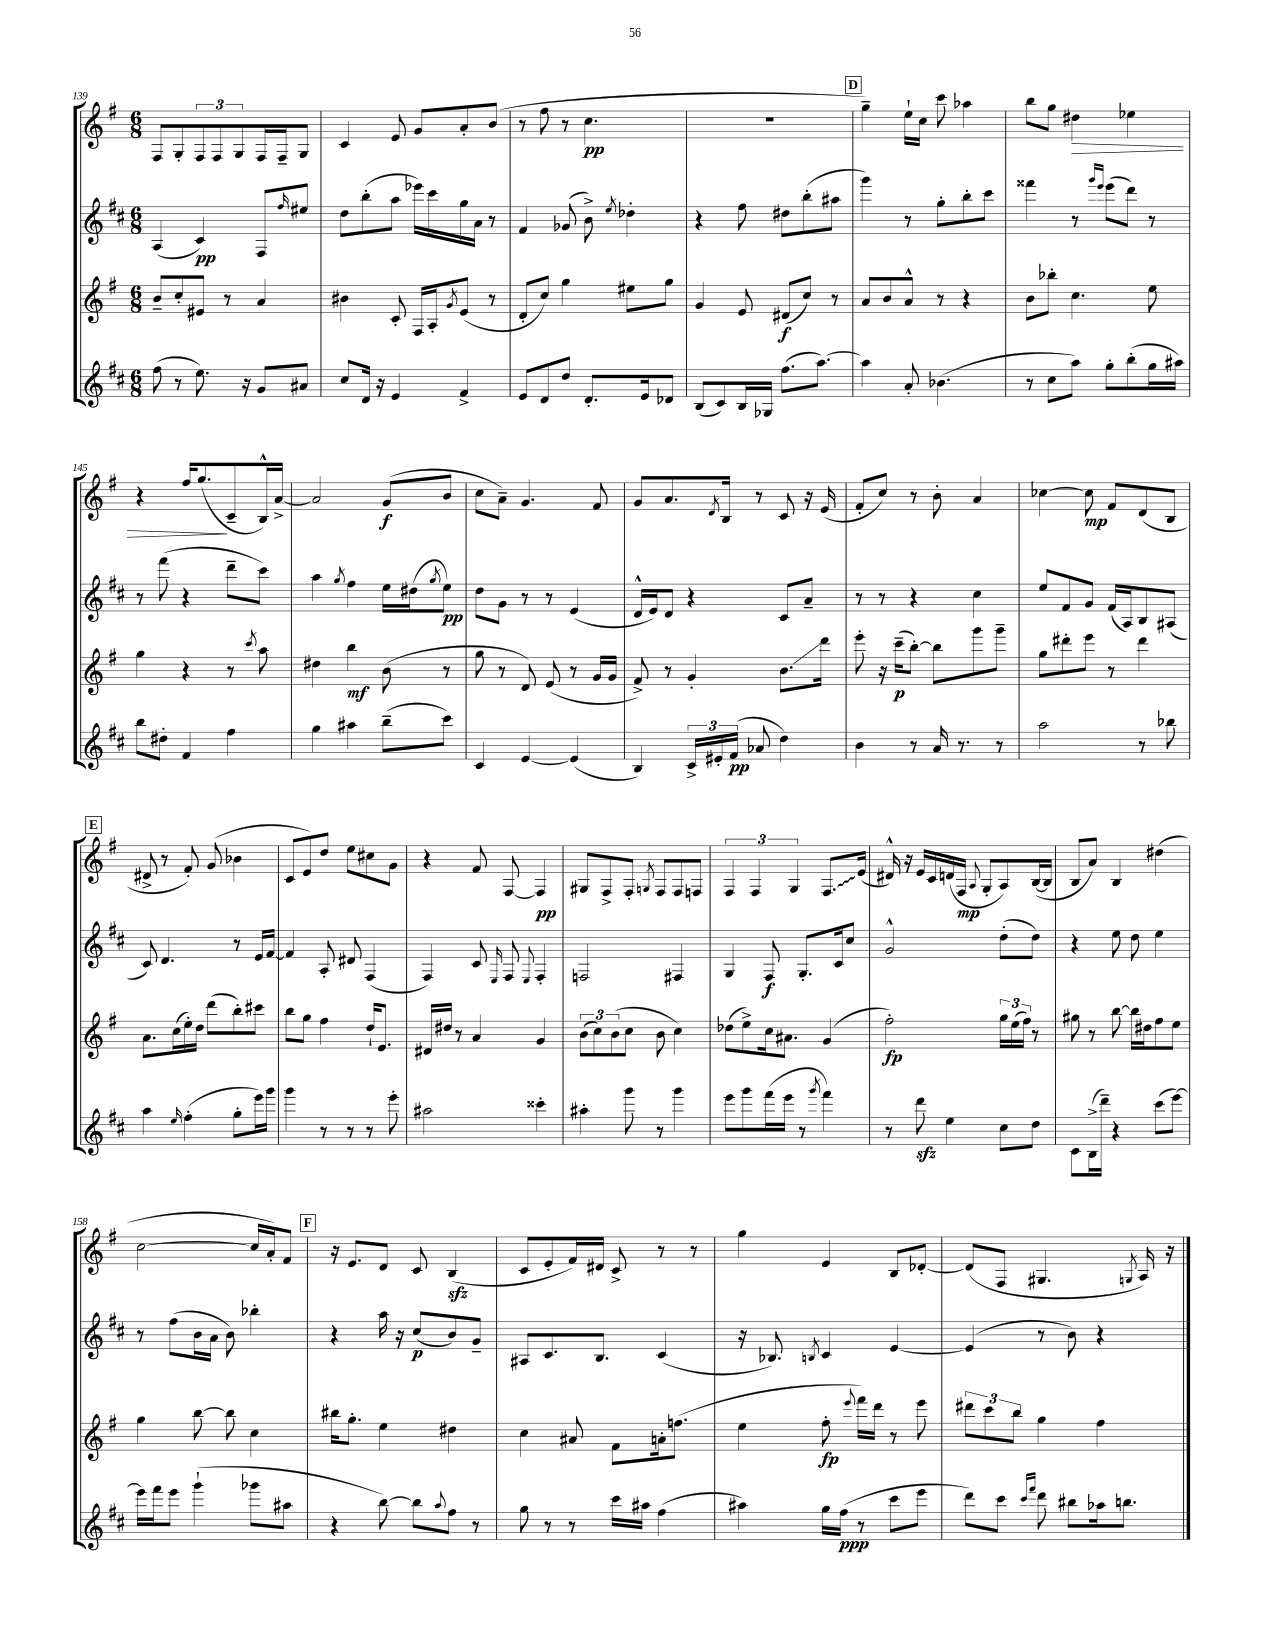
<<
\new StaffGroup <<
\new Staff = "s0" {
    \clef treble \key g \major \numericTimeSignature \time 6/8
    fis8 g8-. \tuplet 3/2 { fis8 fis8 g8 } fis16 fis16-- g8 |
    c'4 e'8 g'8 a'8-. b'8( |
    r8 fis''8 r8 c''4.\pp |
    R2. |
    \mark \markup { \box "D" } g''4--) e''16-! c''16 c'''8 aes''4 |
    b''8 g''8 dis''4\> ees''4 |
    r4 fis''16 g''8.\!( c'8-- b16-^) a'16~-> |
    a'2 g'8\f( b'8 |
    c''8 a'8--) g'4. fis'8 |
    g'8 a'8. \acciaccatura { d'8 } b16 r8 c'8 r16 e'16( |
    fis'8-. c''8) r8 b'8-. a'4 |
    ces''4~ ces''8\mp fis'8 d'8( b8 |
    \mark \markup { \box "E" } dis'8-> r8 fis'8-.) g'8( bes'4 |
    c'8 e'8) d''8 e''8 cis''8 g'8 |
    r4 fis'8 fis8~ fis4\pp |
    gis8 fis8-> fis8-. \acciaccatura { g8 } fis8 fis8 f8 |
    \tuplet 3/2 { fis4 fis4 g4 } \once \override Glissando.style = #'zigzag fis8.\glissando e'16( |
    dis'16-^) r16 e'16 c'16 d'16( fis16\mp \appoggiatura { a8 } g8-. a8) b16~( b16 |
    b8 a'8) b4 dis''4( |
    c''2~ c''16 a'16-.) fis'8 |
    \mark \markup { \box "F" } r16 e'8. d'8 c'8 b4\sfz( |
    c'8 e'8-. fis'16) dis'16 c'8-> r8 r8 |
    g''4 e'4 b8 des'8~-. |
    des'8( fis8 gis4. \acciaccatura { g8 } a16) r16 \bar "|." |
}
\new Staff = "s1" {
    \clef treble \key d \major \numericTimeSignature \time 6/8
    a4( cis'4\pp) fis8 \grace { fis''16 } eis''8 |
    d''8 b''8-.( a''8 ees'''16) cis'''16 g''16 a'16 r8 |
    fis'4 ges'8( b'8->) \acciaccatura { e''8 } des''4-. |
    r4 fis''8 dis''8 b''8-.( ais''8 |
    \mark \markup { \box "D" } g'''4) r8 g''8-. b''8-. cis'''8 |
    fisis'''4 r8 \grace { g'''16 e'''16 } e'''8( d'''8) r8 |
    r8 fis'''8( r4 d'''8-- cis'''8) |
    a''4 \acciaccatura { g''8 } fis''4 e''16 dis''16( \acciaccatura { g''8 } e''8\pp) |
    d''8 g'8 r8 r8 e'4( |
    d'16-^ e'16) d'8 r4 cis'8 a'8-- |
    r8 r8 r4 cis''4 |
    e''8 fis'8 g'8 fis'16( a16) b8 ais8( |
    \mark \markup { \box "E" } cis'8) d'4. r8 e'16 fis'16~ |
    fis'4 a8-. dis'8 fis4( |
    fis4) cis'8 \grace { e16 } fis8 \appoggiatura { e8 } fis4-. |
    f2 fis4 |
    g4 fis8\f g8.-. cis'16 cis''8 |
    g'2-^ d''8-.( d''8) |
    r4 e''8 d''8 e''4 |
    r8 fis''8( b'16 a'16 b'8) bes''4-. |
    \mark \markup { \box "F" } r4 a''16 r16 cis''8\p( b'8) g'8-- |
    ais8 cis'8. b8. cis'4( |
    r16 bes8.) \acciaccatura { b8 } cis'4 e'4~ |
    e'4( r8 b'8) r4 \bar "|." |
}
\new Staff = "s2" {
    \clef treble \key g \major \numericTimeSignature \time 6/8
    b'8-- c''8-. eis'8 r8 a'4 |
    bis'4 c'8-. fis16 a16-. \acciaccatura { g'8 } e'8( r8 |
    d'8-. c''8) g''4 eis''8 g''8 |
    g'4 e'8 dis'8\f( c''8) r8 |
    \mark \markup { \box "D" } a'8 b'8 a'8-^ r8 r4 |
    b'8 bes''8-. c''4. e''8 |
    g''4 r4 r8 \acciaccatura { c'''8 } a''8 |
    dis''4 b''4\mf b'8( r8 |
    g''8 r8 d'8) e'8( r8 g'16 g'16 |
    fis'8->) r8 g'4-. b'8.\glissando d'''16 |
    e'''8-. r16 c'''16--\p( b''8~-.) b''8 g'''8 g'''8-- |
    g''8 dis'''8-. e'''8 r8 dis'''4 |
    \mark \markup { \box "E" } a'8. c''16( e''16-.) d''16 d'''8( b''8-.) cis'''8 |
    b''8 g''8 fis''4 d''16-! e'8. |
    dis'16 dis''16 r8 a'4 g'4 |
    \tuplet 3/2 { b'8( c''8) b'8( } c''8 b'8 c''4) |
    des''8( e''8->) c''16 ais'8. g'4( |
    fis''2-.\fp) \tuplet 3/2 { g''16 e''16( fis''16) } r8 |
    gis''8 r8 b''8~ b''16 dis''16 fis''8 e''8 |
    g''4 b''8~ b''8 c''4 |
    \mark \markup { \box "F" } bis''16 g''8.-. e''4 dis''4 |
    c''4 ais'8 fis'8 a'16-. f''8.( |
    e''4 fis''8-.\fp \appoggiatura { e'''8 } fis'''16) d'''16 r8 e'''8 |
    \tuplet 3/2 { dis'''8 c'''8 b''8 } g''4 fis''4 \bar "|." |
}
\new Staff = "s3" {
    \clef treble \key d \major \numericTimeSignature \time 6/8
    fis''8( r8 e''8.) r16 g'8 ais'8 |
    cis''8 d'16 r16 e'4 fis'4-> |
    e'8 d'8 d''8 d'8.-. e'16 des'8 |
    b8( cis'8) b16 ges16 fis''8.( a''8.~) |
    \mark \markup { \box "D" } a''4 a'8-. bes'4.( |
    r8 cis''8 a''8) g''8-. b''8-.( g''16 ais''16) |
    b''8 dis''8-. fis'4 fis''4 |
    g''4 ais''4 b''8--( cis'''8) |
    cis'4 e'4~ e'4( |
    b4) \tuplet 3/2 { cis'16-> eis'16-. fis'16\pp( } aes'8 d''4) |
    b'4 r8 a'16 r8. r8 |
    a''2 r8 bes''8 |
    \mark \markup { \box "E" } a''4 \grace { e''16 } fis''4-.( g''8-. e'''16) g'''16 |
    g'''4 r8 r8 r8 e'''8-. |
    ais''2 cisis'''4-. |
    ais''4-. g'''8 r8 g'''4 |
    e'''8 g'''8 fis'''16( e'''16 r8 \acciaccatura { g'''8 } fis'''4) |
    r8 d'''8\sfz e''4 cis''8 d''8 |
    cis'8 b16->( d'''16--) r4 cis'''8( e'''8~) |
    e'''16 fis'''16 e'''8 g'''4-!( ges'''8 ais''8 |
    \mark \markup { \box "F" } r4 b''8~) b''8 \appoggiatura { a''8 } fis''8 r8 |
    g''8 r8 r8 cis'''16 ais''16 fis''4( |
    ais''4) g''16 fis''16\ppp( r8 cis'''8 e'''8 |
    d'''8) cis'''8 \grace { cis'''16 fis'''16 } d'''8 bis''8 aes''16 b''8. \bar "|." |
}
>>
>>
\layout { \context { \Score currentBarNumber = #139 } }
